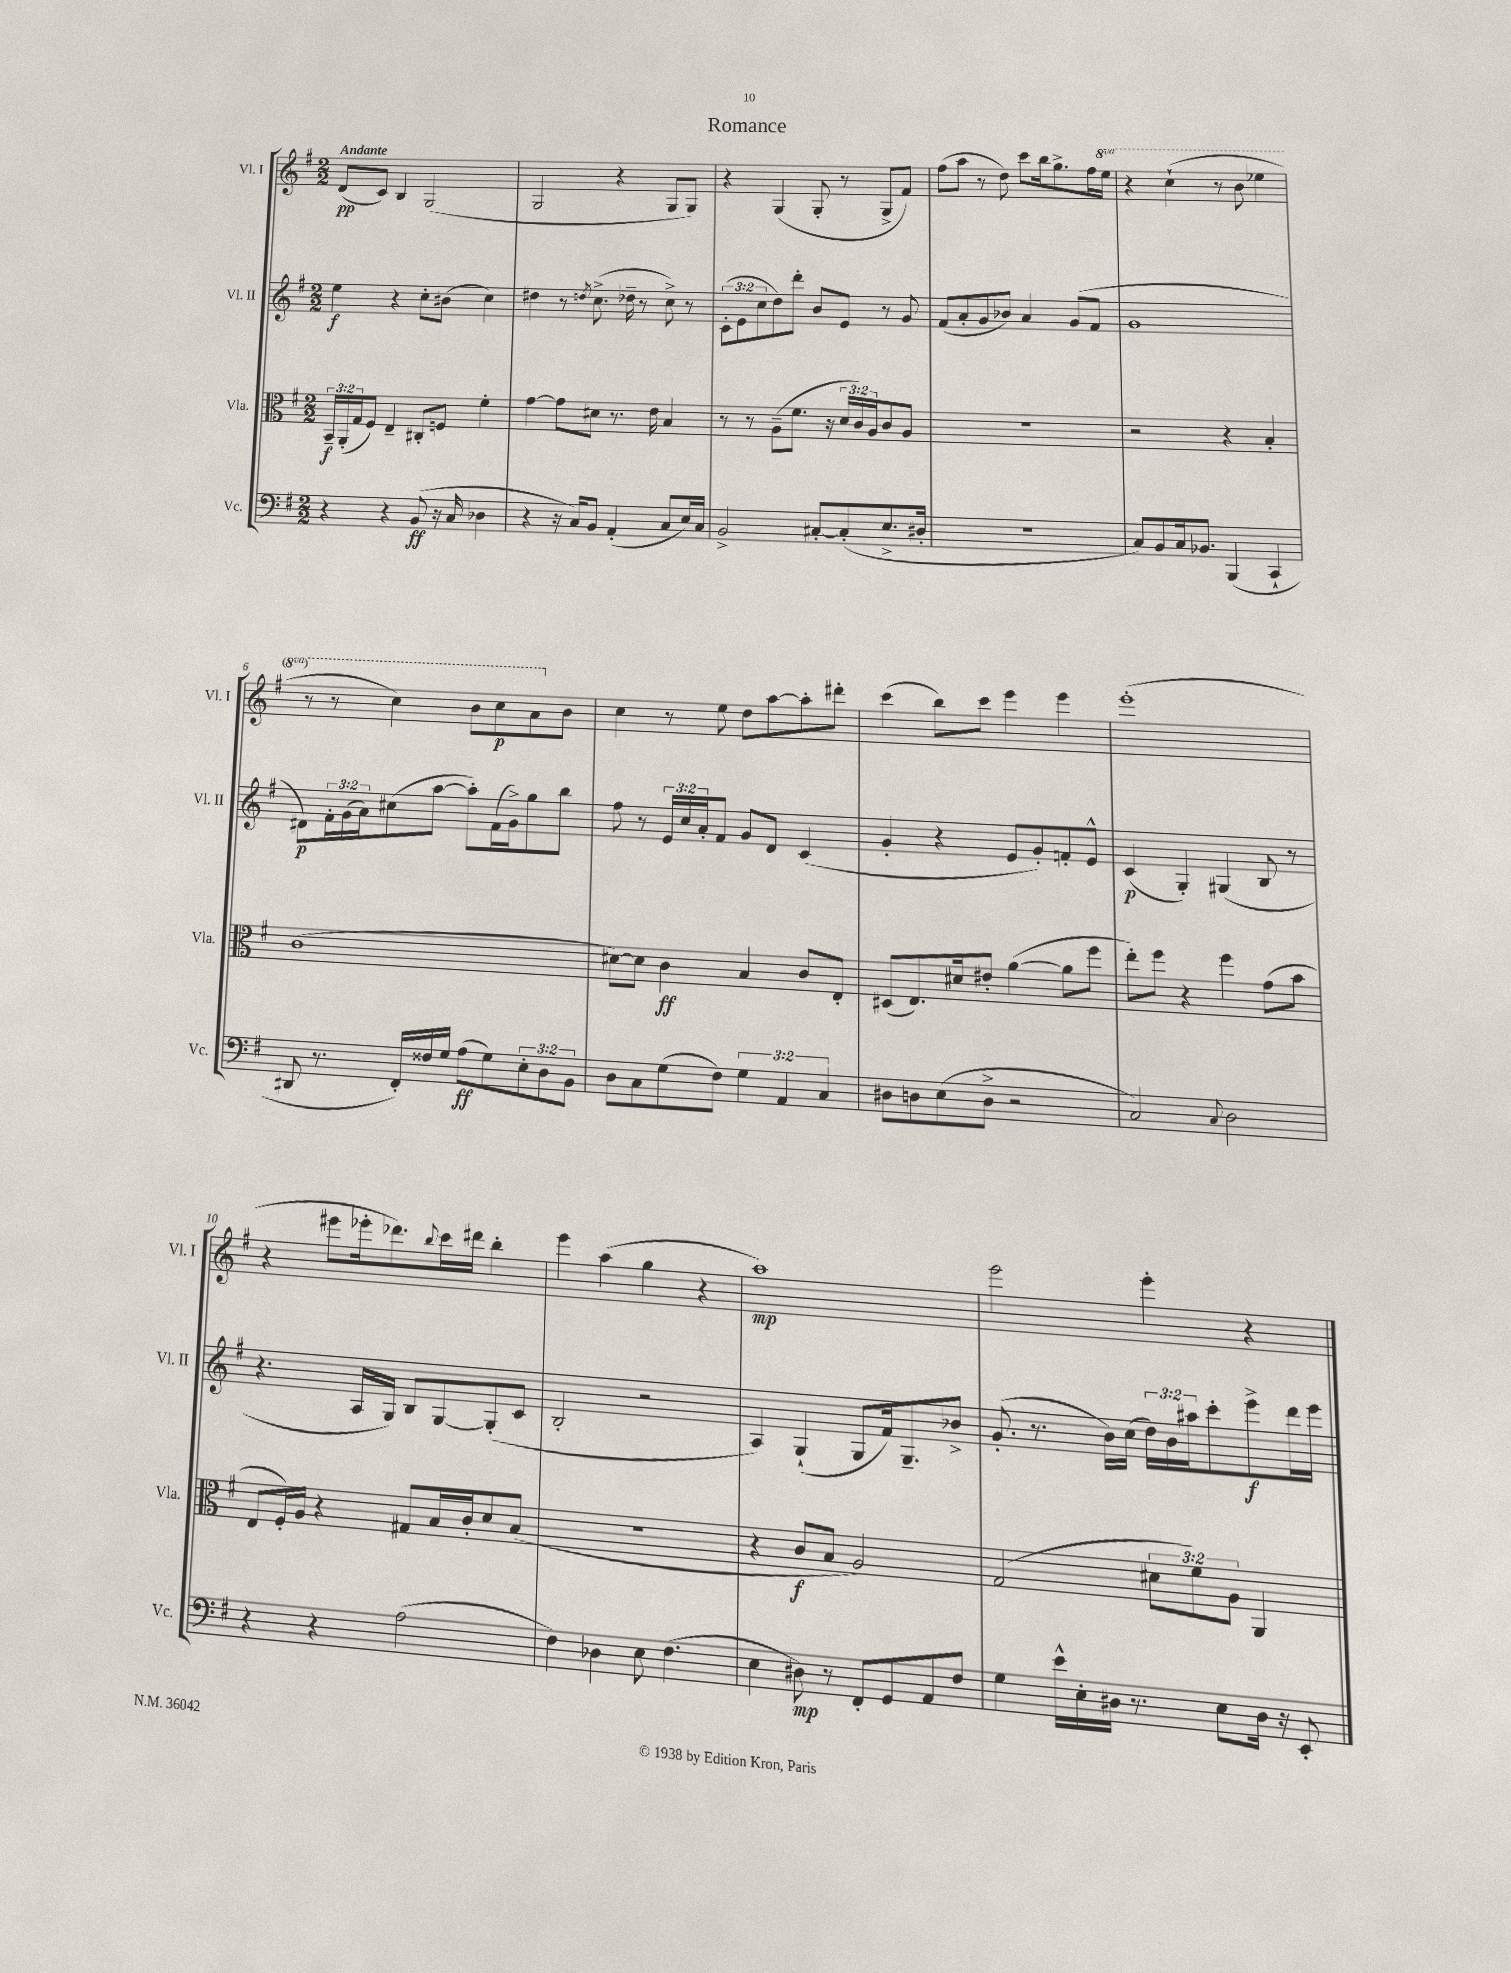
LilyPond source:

\header { title = "Romance" }
<<
\new StaffGroup <<
\new Staff = "s0" \with { instrumentName = "Vl. I" shortInstrumentName = "Vl. I" } {
    \clef treble \key g \major \numericTimeSignature \time 2/2 \set Staff.ottavationMarkups = #ottavation-simple-ordinals \tempo "Andante"
    d'8\pp( c'8) b4 g2( |
    g2 r4 g8 g8) |
    r4 g4( g8-. r8 g8-> fis'8) |
    fis''8( a''8 r8 d''8) c'''8 b''16 g''8.-> fis''16 \ottava #1 e'''16 |
    r4 c'''4-!( r8 b''8 ees'''4 |
    r8 r8 c'''4) b''8 c'''8\p a''8 \ottava #0 b'8 |
    c''4 r8 e''8 d''8 a''8~ a''8-. dis'''8-. |
    c'''4( b''8) c'''8 e'''4 e'''4 |
    e'''1-.( |
    r4 eis'''8 ees'''16-. des'''8.) \appoggiatura { b''8 } c'''16 dis'''16 b''4-. |
    e'''4 a''4( g''4 r4 |
    a''1\mp) |
    e'''2 e'''4-. r4 \bar "|." |
}
\new Staff = "s1" \with { instrumentName = "Vl. II" shortInstrumentName = "Vl. II" } {
    \clef treble \key g \major \numericTimeSignature \time 2/2 \override Staff.TupletNumber.text = #tuplet-number::calc-fraction-text
    e''4\f r4 c''8-. bis'8( c''4) |
    dis''4 r8 \acciaccatura { d''8 } c''8.->( des''16-- r8 c''8->) r8 |
    \tuplet 3/2 { c'8-.( e'8 c''8 } d''8) d'''8-. b'8 e'8 r8 g'8 |
    fis'8( a'8-. g'8 bes'8) a'4 g'8( fis'8 |
    g'1 |
    dis'8\p) \tuplet 3/2 { fis'16-. g'16( a'16) } cis''8( a''8~ a''8-.) fis'16( g'16->) g''8 b''8 |
    fis''8 r8 \tuplet 3/2 { e'16 c''16 a'16-. } fis'8 g'8 d'8 c'4( |
    g'4-. r4 e'8 g'8-.) f'8-. e'8-^ |
    c'4\p( g4-.) gis4( b8 r8 |
    r4. a16 g16) b8 g8~ g8-.( c'8 |
    b2-. r2 |
    a4) g4-!( g8 fis'16) g8.-- bes'8-> |
    g'8.-.( r8. b'16) c''16( \tuplet 3/2 { d''16) b'16 ais''16 } c'''8-. e'''8->\f d'''16 e'''16 \bar "|." |
}
\new Staff = "s2" \with { instrumentName = "Vla." shortInstrumentName = "Vla." } {
    \clef alto \key g \major \numericTimeSignature \time 2/2 \override Staff.TupletNumber.text = #tuplet-number::calc-fraction-text
    \tuplet 3/2 { b,16--\f a,16-.( g16 } fis8) e4-- cis8-. f8 fis'4-. |
    g'4~ g'8 dis'8 r8. e'16 b4 |
    r8 r8 a8--( fis'8. r16 \tuplet 3/2 { d'16 c'16) a16 } c'8 a8 |
    r1 |
    r2 r4 b4-. |
    c'1( |
    dis'8~) dis'8 c'4\ff b4 c'8 e8-. |
    dis8( e8.) dis'16 eis'8-. a'4~( a'8 fis''8 |
    e''8-.) fis''8 r4 fis''4 g'8( b'8 |
    e8 fis16-.) a16 r4 gis8 b16 c'16-. d'8 b8( |
    R1 |
    r4 c'8\f b8 a2) |
    g2( \tuplet 3/2 { dis'8 fis'8) a8 } a,4 \bar "|." |
}
\new Staff = "s3" \with { instrumentName = "Vc." shortInstrumentName = "Vc." } {
    \clef bass \key g \major \numericTimeSignature \time 2/2 \override Staff.TupletNumber.text = #tuplet-number::calc-fraction-text
    r4 r4 b,8\ff( r16 c16 des4 |
    r4 r16 c16) b,8 a,4-.( c8 e16) c16 |
    b,2-> cis8~-. cis8-.( e8.-> dis16-. |
    R1 |
    c8) b,8 c16 bes,8. b,,4( c,4-! |
    dis,8 r8. fis,16-.) fisis16 g16 a8\ff( g8) \tuplet 3/2 { e8-. d8 b,8 } |
    d8 c8 g8( fis8) \tuplet 3/2 { g4 a,4 c4 } |
    dis8 d8 e8( d8-> r2 |
    c2) \appoggiatura { c8 } d2 |
    r4 r4 a2( |
    fis4) des4 e8 fis4.( |
    e4 dis8\mp) r8 fis,8-. g,8 a,8 fis8 |
    g4 e'16-^ e16-. dis16 r8. e8 dis16 r16 e,8-. \bar "|." |
}
>>
>>
